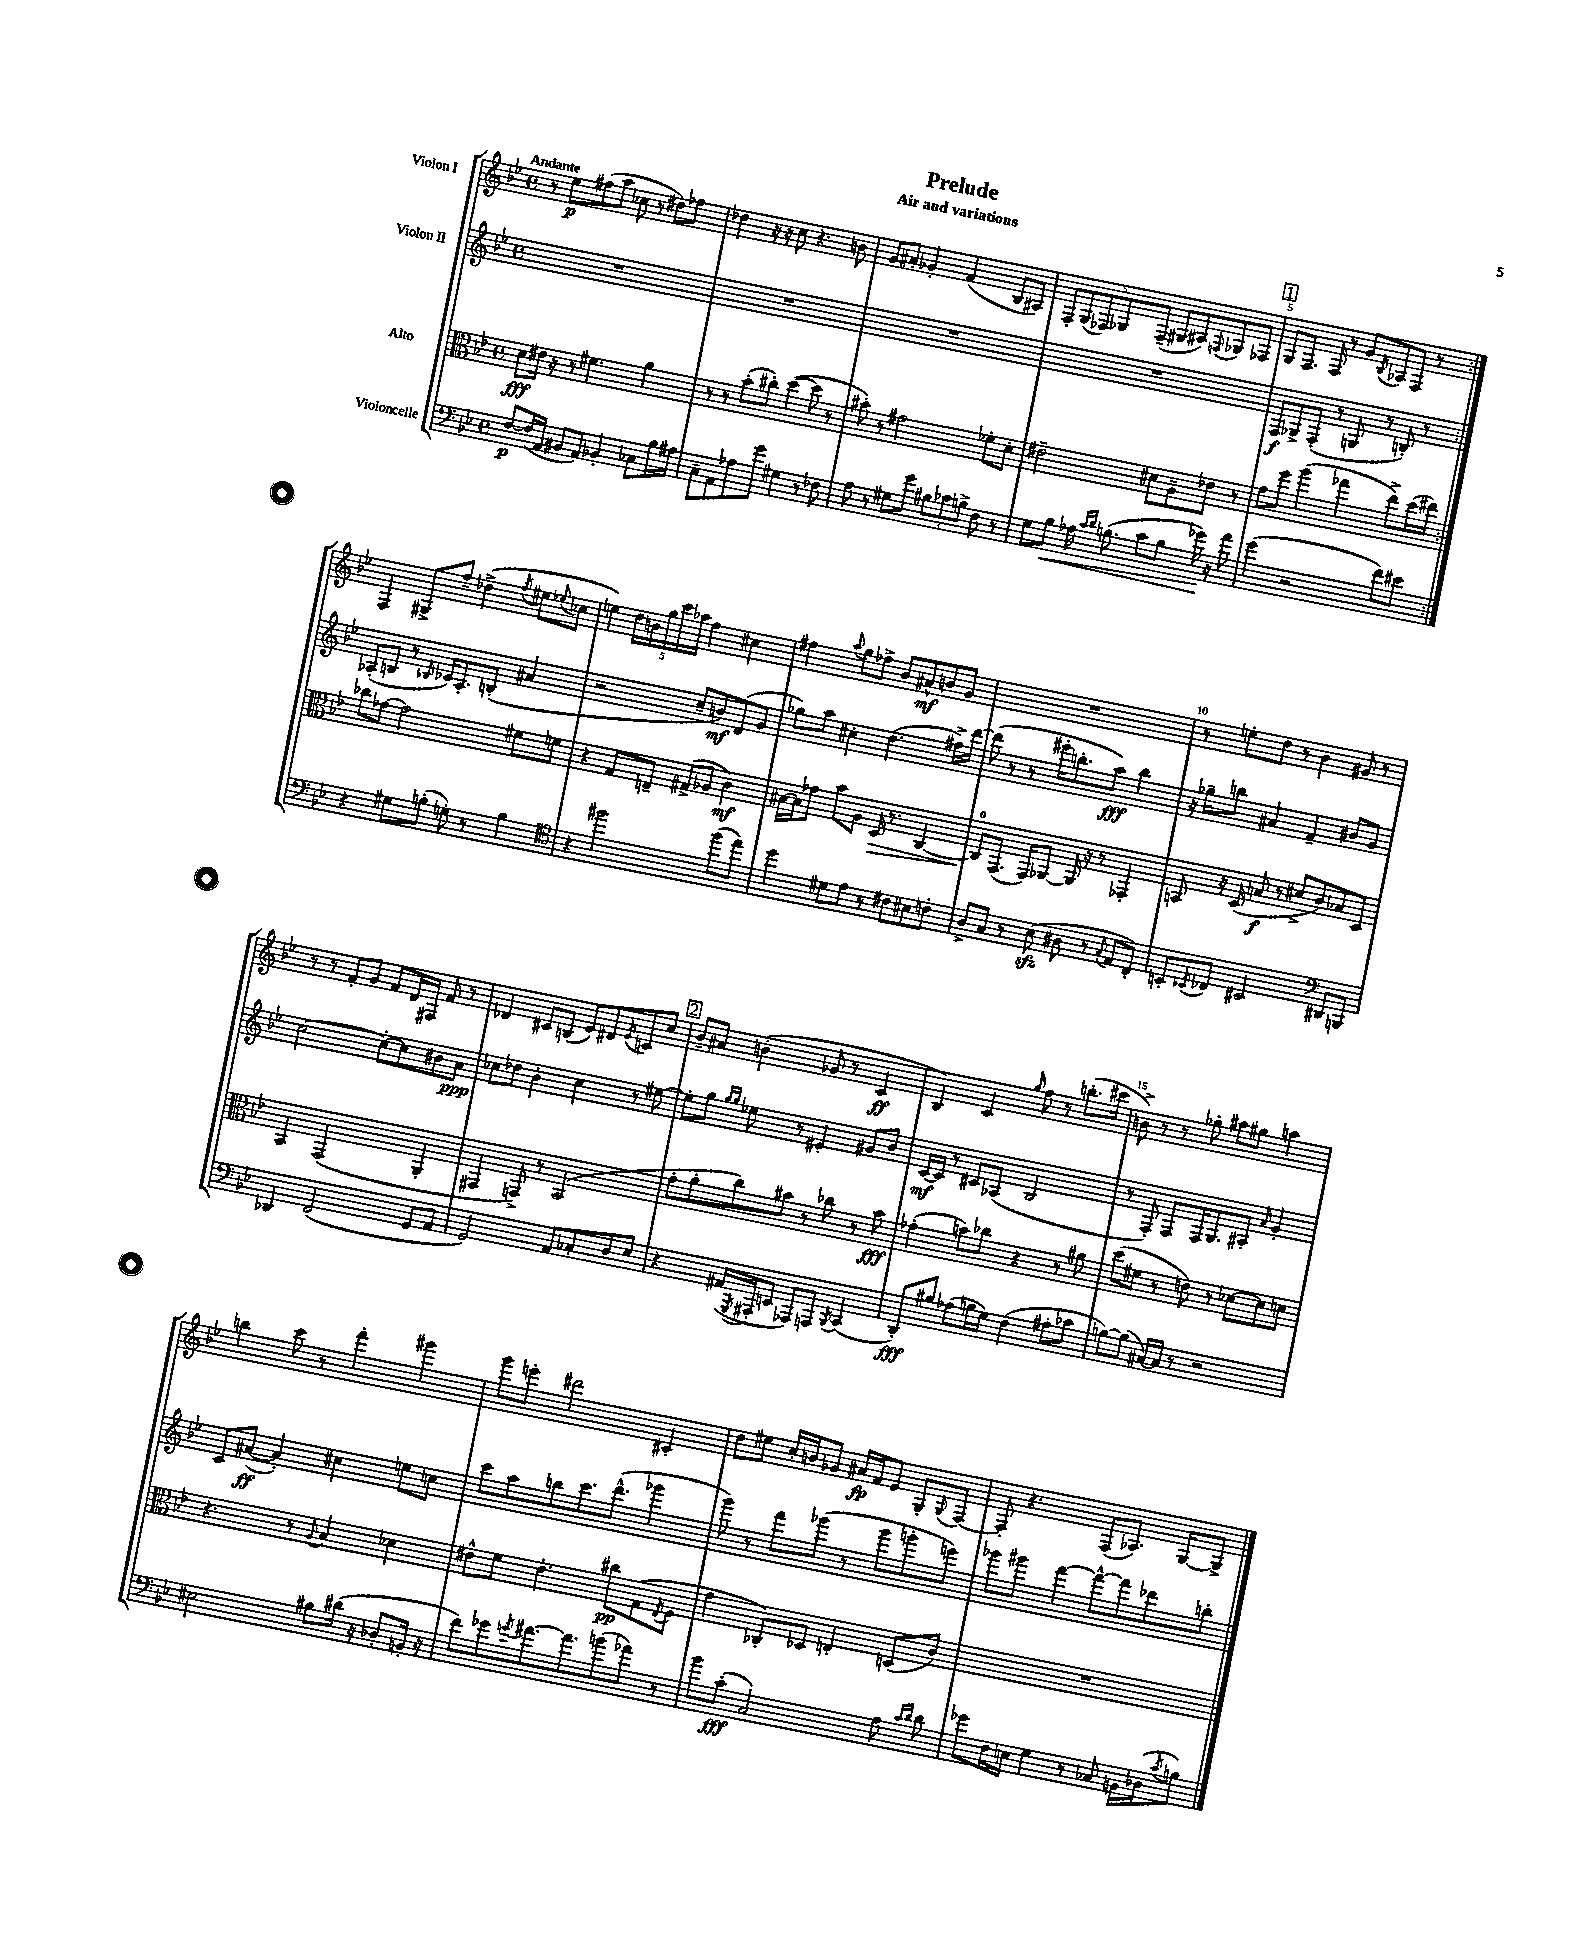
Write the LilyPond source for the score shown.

\header { title = "Prelude" subtitle = "Air and variations" }
<<
\new StaffGroup <<
\new Staff = "s0" \with { instrumentName = "Violon I" } {
    \clef treble \key bes \major \defaultTimeSignature \time 4/4 \tempo "Andante"
    \repeat volta 2 { r8 ees''8\p fis''8( a''8 ces''8 r8 dis''8) fes''8 |
    des''4 r16 r16 c''8 r4. b'8 |
    g'8 ais'8-. ges'4-. f'4( bes8 ais8) |
    \tuplet 5/4 { f8-. g8( fes8) ges8 fes8--( } gis8 ais8) \appoggiatura { f8 } ges8 fes8 |
    \mark \markup { \box "1" } g8 f8. f16 r8 g'8 \acciaccatura { bes8 } aes8 f8 r8 | }
    f4 gis8-> f''8-- des''4->( \acciaccatura { f''8 } eis''8 \appoggiatura { ees''8 } ces''8 |
    e''4) \tuplet 5/4 { d''16 b'16 g''16 c'''16 aes''16 } f''4 cis''4 |
    fis''4 \appoggiatura { a''8 } g''8 fes''8-> bes'8 ais'8-^\mf b'8 g'8 |
    R1 |
    r8 e''8-. d''8 r8 bes'4 gis'8 r8 |
    r8 r8 f'8-. g'8 f'8 d'16 fis16 f'8 r8 |
    des'4 cis'8 b8( ees'8) dis'8 \acciaccatura { ees'8 } c'8 c''8 |
    \mark \markup { \box "2" } bes'8-- ais'8 b'4-.( ges'8 r8 c'4\ff |
    bes4) c'4 \grace { g''16 } f''8 r8 b''8.-.( cis'''16 |
    b'8->) r8 r8 ges''8-. ais''8 gis''8 a''4 |
    b''4 c'''8 r8 f'''4-. gis'''4 |
    g'''8 e'''8-. dis'''2 cis'4-. |
    d''8 eis''8 c''16-. b'16 ges'8 ais'16\fp f'16 ees'8 g8-. \appoggiatura { g8 } f8~ |
    f8-. r4. f8( aes8.) g16~ g8-> \bar "|." |
}
\new Staff = "s1" \with { instrumentName = "Violon II" } {
    \clef treble \key bes \major \defaultTimeSignature \time 4/4
    \repeat volta 2 { R1 |
    R1 |
    R1 |
    R1 |
    \mark \markup { \box "1" } f8\f ges8-> f8-.( r8 g8 r8 b8-.) r8 | }
    aes8-.( b8 r8 \grace { bes16 } ces'16) aes8.-. b8-.( ais'4 |
    r2 c''8-- b'8\mf) d'8( g'8 |
    ges''8) a''8 cis''4-. d''4.( fis''16->) d'''16~ |
    d'''8( r8 r8 eis'''16-. b''8.-. a''8\fff) b''4 |
    r16 ges''16-- b''8 ais'4 f'4-- bis'8 g'8 |
    c''2~ c''8~-. c''8 bis'8 a'8\ppp |
    ces''8 des''8 bes'4-. ces''4 r8 eis''8~ |
    \mark \markup { \box "2" } eis''8-. g''8 \grace { g''16 g''16 } ees''8 r8 eis'4-. gis'8 bes'8 |
    c'16~\mf c'16 r8 cis'8 aes8( bes2 |
    r8 f8-.) f8 f16 g8. ais8-. \grace { a'16 } g'4-. |
    c'8 ais'8~\ff( ais'4-.) cis''4 e''8 c''8 |
    c'''8 a''8 b''8 c'''8. d'''8.-^( ges'''4 |
    g'''8) r8 f'''8 ges'''8( r8 ges'''8 g'''8-. e'''8) |
    ges'''8 gis'''8 f'''4~ f'''8~-^ f'''8 des'''8 b''8-. \bar "|." |
}
\new Staff = "s2" \with { instrumentName = "Alto" } {
    \clef alto \key bes \major \defaultTimeSignature \time 4/4
    \repeat volta 2 { d'8\fff eis'16 r16 r8 fis'4. a'4 |
    r8 r8 bes'8-.( cis''8-.) d''4~( d''8 r8 |
    bis'8-.) r8 gis'2 fes'8-. d'8-. |
    eis'2-- dis'8 a8-- ees'8 r8 |
    \mark \markup { \box "1" } g'8 f''8 a''4( ges''4 ees''8->) d''16( eis''16) | }
    ces''8 ges'8~ ges'2 fis'8 f'8 |
    r4 g8 e8-- gis8->( aes8 c'4\mf) |
    bis16~ bis16 ges'8 bes'8 a8 d16\> r8. c4~ |
    c8-0\! g,8.( g,16) aes,8~ aes,16 r16 r8 ges,4-. |
    b,8 r16 d16( b8\f r8 dis'8-> c'8) bes8 d8 |
    bes,4 g,2( a,4-. |
    gis,4 g,8->) r8 bes,2( |
    \mark \markup { \box "2" } g'8-. a'8-. c''8) bis'8 r8 ces''8 r8 bis'8\fff |
    ges'4-.( b'8) ces''8 r4 r8 ais'8 |
    d''8( fis'8 r8 e'8) r8 des'8~ des'8 d'8 |
    r4. r8 \appoggiatura { a8 } bes4 des'4 |
    eis'8-^ f'8 eis'4.-. cis''8\pp g8( \acciaccatura { ees8 } f8 |
    g'4 ces8-.) des8 e4-. d8( c'8) |
    R1 \bar "|." |
}
\new Staff = "s3" \with { instrumentName = "Violoncelle" } {
    \clef bass \key bes \major \defaultTimeSignature \time 4/4
    \repeat volta 2 { f8~\p f16( a,16 bis,8 a,8) bes,4-. ces8 bes16 ais16 |
    c8-- a,8 aes8 g'8 gis4 r8 fes8 |
    a8 r8 gis8 g'8 \tuplet 3/2 { bis8 ces'8 b8-> } f8 r8 |
    g8 bes8\< aes16 \grace { c'16 d'16 } b8.( c'8 b8 ges'16\!) r16 a'8 |
    \mark \markup { \box "1" } g'4( r2 f'8) eis'8 | }
    r4 gis8 b8-.( g8-.) r8 b4 |
    \clef tenor r4 fis''2 fis''8( ees''8) |
    d''4 dis'8 ees'8 r8 cis'8 bis8 c'8-. |
    a8-> g8 r8 bes8\sfz( ais8 r8 \appoggiatura { g8 } ees8 c8-.) |
    b,8-. \acciaccatura { bes,8 } ces8 bis,2 \clef bass dis,8 b,,8 |
    des,4 f,2( g,8 a,8 |
    g,2) a,8 ces8-. d8 ees8 |
    \mark \markup { \box "2" } r4 ais,16( \acciaccatura { g,,8 } ais,,16-. e,8 aes,,8) a,,8 \acciaccatura { bes,,8 } c,4( |
    d,8-.\fff) bis8 aes8( b16 g16) f4( ais8-. ces'8 |
    b8~) b8( cis16~) cis16 r8 r2 |
    eis2 bis8 dis'16( r16 des8-. b,16-. r16 |
    f'8) ges'8 \acciaccatura { g'8 } ais'8.~ ais'8. b'8( aes'8) r8 |
    bes'8 c'8-.\fff( c2) a8 \grace { c'16 d'16 } d'8 |
    ges'8 f16 e16 g4 r8 ces8 b,16 des16( \acciaccatura { c'8 } b8) \bar "|." |
}
>>
>>
\layout { \context { \Score \override BarNumber.break-visibility = ##(#f #t #t) barNumberVisibility = #(every-nth-bar-number-visible 5) } }
